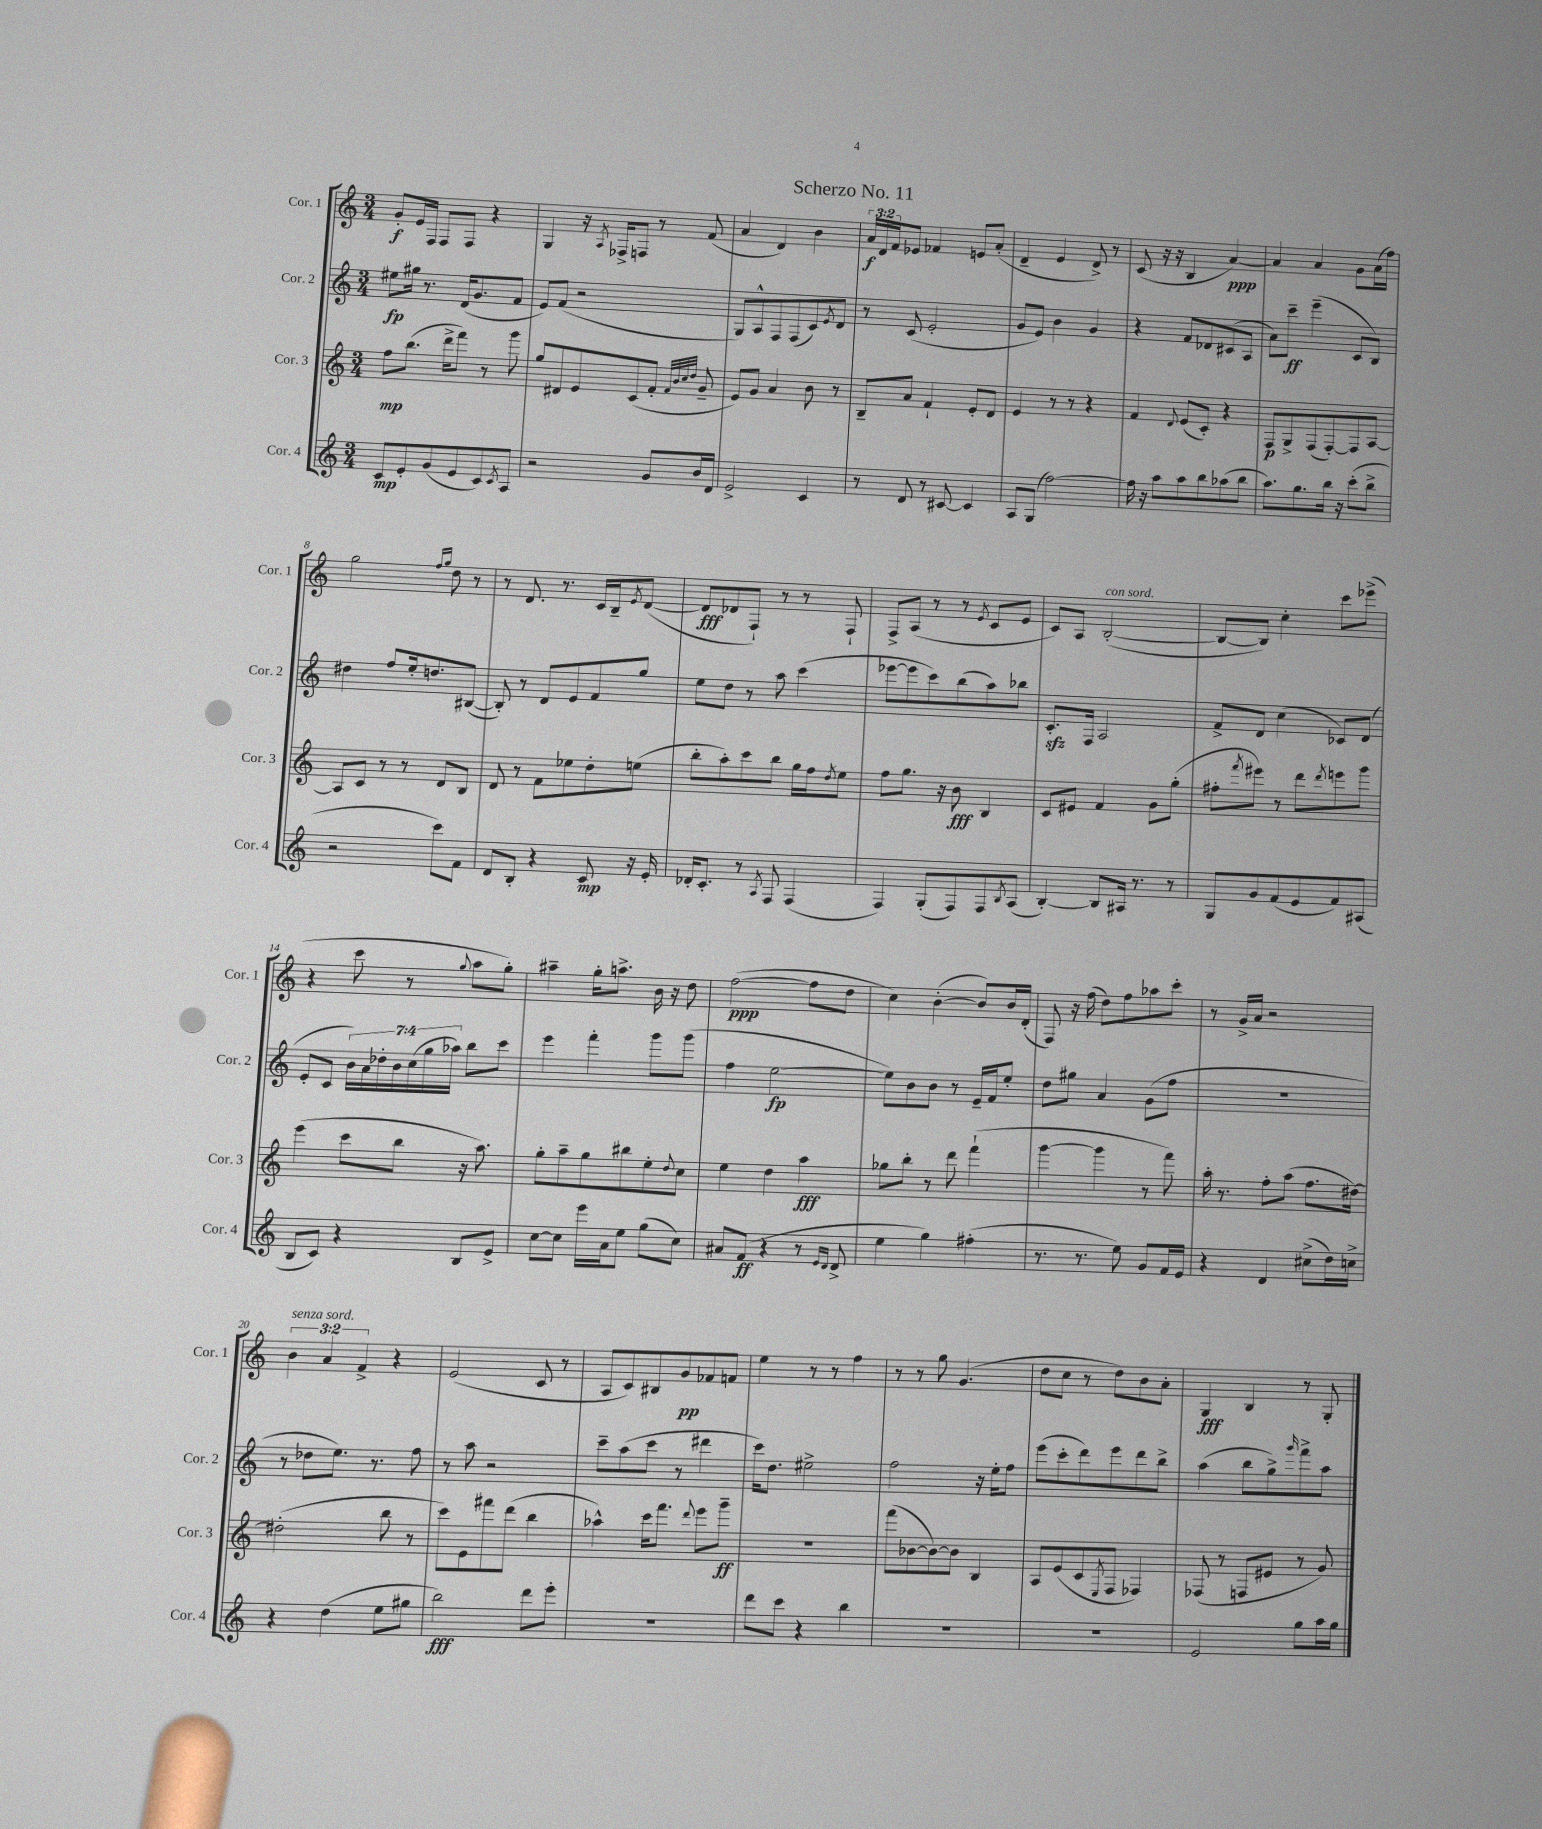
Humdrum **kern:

**kern	**kern	**kern	**kern
*staff4	*staff3	*staff2	*staff1
*clefG2	*clefG2	*clefG2	*clefG2
*k[]	*k[]	*k[]	*k[]
*M3/4	*M3/4	*M3/4	*M3/4
8c	8ff	8ee#	8g'
8e'	(8.bb	16gg#	16e
.	.	8.r	16F
(8g	.	.	8F
.	16ddd^	.	.
8e	8fff)	(16d	8F
.	.	8.g	.
8c)	8r	.	4r
8qc	.	.	.
8A	8ggg	8f	.
=	=	=	=
2r	8gg	8e)	4G
.	8d#	(8f	.
.	8e	2r	16r
.	.	.	8qA
.	.	.	16F-^
.	(8c	.	8F
8g	8f'	.	8r
.	32qqf	.	.
.	32qqb	.	.
.	32qqcc	.	.
.	32qqdd	.	.
16b	8g~	.	(8f
16d	.	.	.
=	=	=	=
2e^	8e)	8G)	4a
.	8g	8A^^	.
.	4a	8F	4d)
.	.	(8F	.
4c	8b	8c)	4b
.	.	8qe	.
.	8r	8d	.
=	=	=	=
8r	8B~	8r	24a
.	.	.	24d
.	.	.	24f
8d	8a	(8c	8e-
8r	4f`	2e'	4f-
[8c#	.	.	.
4c#]	8e'	.	8e
.	8d	.	(8a'
=	=	=	=
8A	4e	8g	4d~
(8G	.	8e)	.
[2ff)	8r	4b	4e
.	8r	.	.
.	4r	4g	8d^)
.	.	.	8r
=	=	=	=
16ff]	4f	4r	(8c
16r	.	.	.
8aa	.	.	16r
.	.	.	16r
.	8qqd	.	.
8aa	(8e	8f	4B
8bb	8c')	8d-	.
(8aa-	4r	(8c#	[4a)
8bb	.	8A	.
=	=	=	=
8.aa)	8F	8a)	4a]
.	8G^	8ccc~	.
8.gg	.	.	.
.	(8F	(4eee~	4a
16bb	[8F')	.	.
16r	.	.	.
(8ccc'	8F]	8c	8g
8bb^	[8A	8B)	(16a
.	.	.	16ff)
=	=	=	=
2r	8A]	4dd#	2gg
.	8c	.	.
.	8r	8ff	.
.	8r	16ee'	.
.	.	8.dd	.
.	.	.	16qqff
.	.	.	16qqgg
8ccc)	8d	.	8dd
8f	8B	([8B#	8r
=	=	=	=
8d	8d	8B#'])	8r
8B'	8r	8r	8.d
4r	8f	8d	.
.	.	.	8.r
.	8ee-	8e	.
8c	8dd'	8f	16c
.	.	.	16B~
.	.	.	8qe
16r	(8ee	8gg	([8d
16e'	.	.	.
=	=	=	=
16d-'	8bb'	8ee	8d]
8.c'	.	.	.
.	8aa')	8dd	8d-
8r	8ccc	8r	8F`)
8qA	.	.	.
8F	8bb	8aa	8r
(4F	16gg	(4ccc	8r
.	16ff	.	.
.	8qdd	.	.
.	8ee	.	8F`
=	=	=	=
4F)	8ff	[8eee-	8F^
.	8.gg	8eee-]	(8A
(8G'	.	8ccc)	8r
.	16r	.	.
8F)	8b	(8bb	8r
.	.	.	8qe
8F	4B	8aa)	8c
8qB	.	.	.
(8A	.	8bb-	8e
=	=	=	=
[4B')	8c	8.c'	8c)
.	8e#	.	8A
.	.	16F	.
8B]	4f	2A	([2B'
16A#	.	.	.
8.r	.	.	.
.	8g	.	.
8r	(8gg'	.	.
=	=	=	=
8G	8ff#'	8f^	8B_
.	8qfff	.	.
8g	8eee#)	8d	8B])
(8f	8r	(4cc	4cc'
8e	8ddd	.	.
.	8qddd	.	.
8f)	8eee	8c-)	8ccc
(8A#	8ggg	(8d	(8eee-^
=	=	=	=
8B	(4eee	8e'	4r
8c)	.	8c	.
4r	8ccc	28b)	8ccc
.	.	28a	.
.	.	28dd-'	.
.	.	28b	.
.	8bb	.	8r
.	.	(28cc	.
.	.	28gg	.
.	.	28aa-)	.
.	.	.	8qqgg
8B	16r	8bb	8aa
.	8.aa)	.	.
8e^	.	8ccc	8gg')
=	=	=	=
[8cc	8gg'	4eee	4aa#~
8cc]	8aa~	.	.
16eee	8gg	4fff'	16gg'
16a	.	.	8.aa^
8ee	8bb#	.	.
(8gg	8ee'	8ggg	16b
.	.	.	16r
.	8qqdd	.	.
8cc)	8cc	(8ggg	8dd
=	=	=	=
8a#	4ee	4ff	([2ff
(8f	.	.	.
4r	4dd	[2ee	.
8r	4aa	.	8ff]
16qqe	.	.	.
16qqd	.	.	.
8d^	.	.	8dd
=	=	=	=
4ee	8gg-	8ee])	4cc)
.	8bb'	8b	.
4gg)	8r	8b	([4b'
.	8ddd	8r	.
(4ff#'	(4fff`	16e~	8b])
.	.	16f	.
.	.	8ee'	16b
.	.	.	(16d'
=	=	=	=
8.r	[4ggg	8dd	8F)
.	.	8gg#	16r
8.r	.	.	(16ff
.	4ggg]	4a	8dd)
8ee)	.	.	8ff
8g	8r	(8g	8aa-
16f	8fff)	8ff	8ccc'
16e	.	.	.
=	=	=	=
4r	16aa'	2.r	8r
.	8.r	.	.
.	.	.	16g^
.	.	.	16a
4d	8ff'	.	2r
.	(8aa	.	.
(8cc#^	8.ff	.	.
16dd)	.	.	.
16cc^	[16dd#)	.	.
=	=	=	=
4r	(2dd#']	8r	6b
.	.	8dd-	.
.	.	.	6a
(4dd	.	8.ee)	.
.	.	.	6f^
.	.	8.r	.
8ee	8bb	.	4r
8gg#	8r	8ff	.
=	=	=	=
2bb)	8ccc)	8r	(2e
.	8e	8aa	.
.	8fff#	2r	.
.	(8ddd	.	.
8ddd	4bb	.	8c
8eee'	.	.	8r
=	=	=	=
2.r	4aa-^^)	8ccc~	8A
.	.	(8aa	8c)
.	16ccc	8ccc	8B#
.	8.fff	.	.
.	.	8r	8g
.	8qqddd	.	.
.	8eee	4ddd#	8f-
.	8ggg~	.	8f
=	=	=	=
8ddd	2.r	16ccc)	4ee
.	.	8.dd	.
8ccc	.	.	.
4r	.	2ee#^	8r
.	.	.	8r
4bb	.	.	4ff
=	=	=	=
2.r	(8fff	2ff	8r
.	[8b-	.	8r
.	8b-_)	.	8gg
.	8b-]	.	(4.g
.	4B	16r	.
.	.	16ee'	.
.	.	8ff	.
=	=	=	=
2.r	8A	(8eee	8dd
.	(8e	8ccc'	8cc
.	8c	8ddd)	8r
.	8qE	.	.
.	8F	8eee	8dd)
.	4F-)	8ddd	8b
.	.	8bb^	8a'
=	=	=	=
2e	(8F-	(4aa	4G
.	8r	.	.
.	8F	8bb	4B
.	8e#	8gg^)	.
.	.	16qqggg	.
8gg	8r	8fff^	8r
16aa	8g)	8aa	8G'
16gg	.	.	.
==	==	==	==
*-	*-	*-	*-
